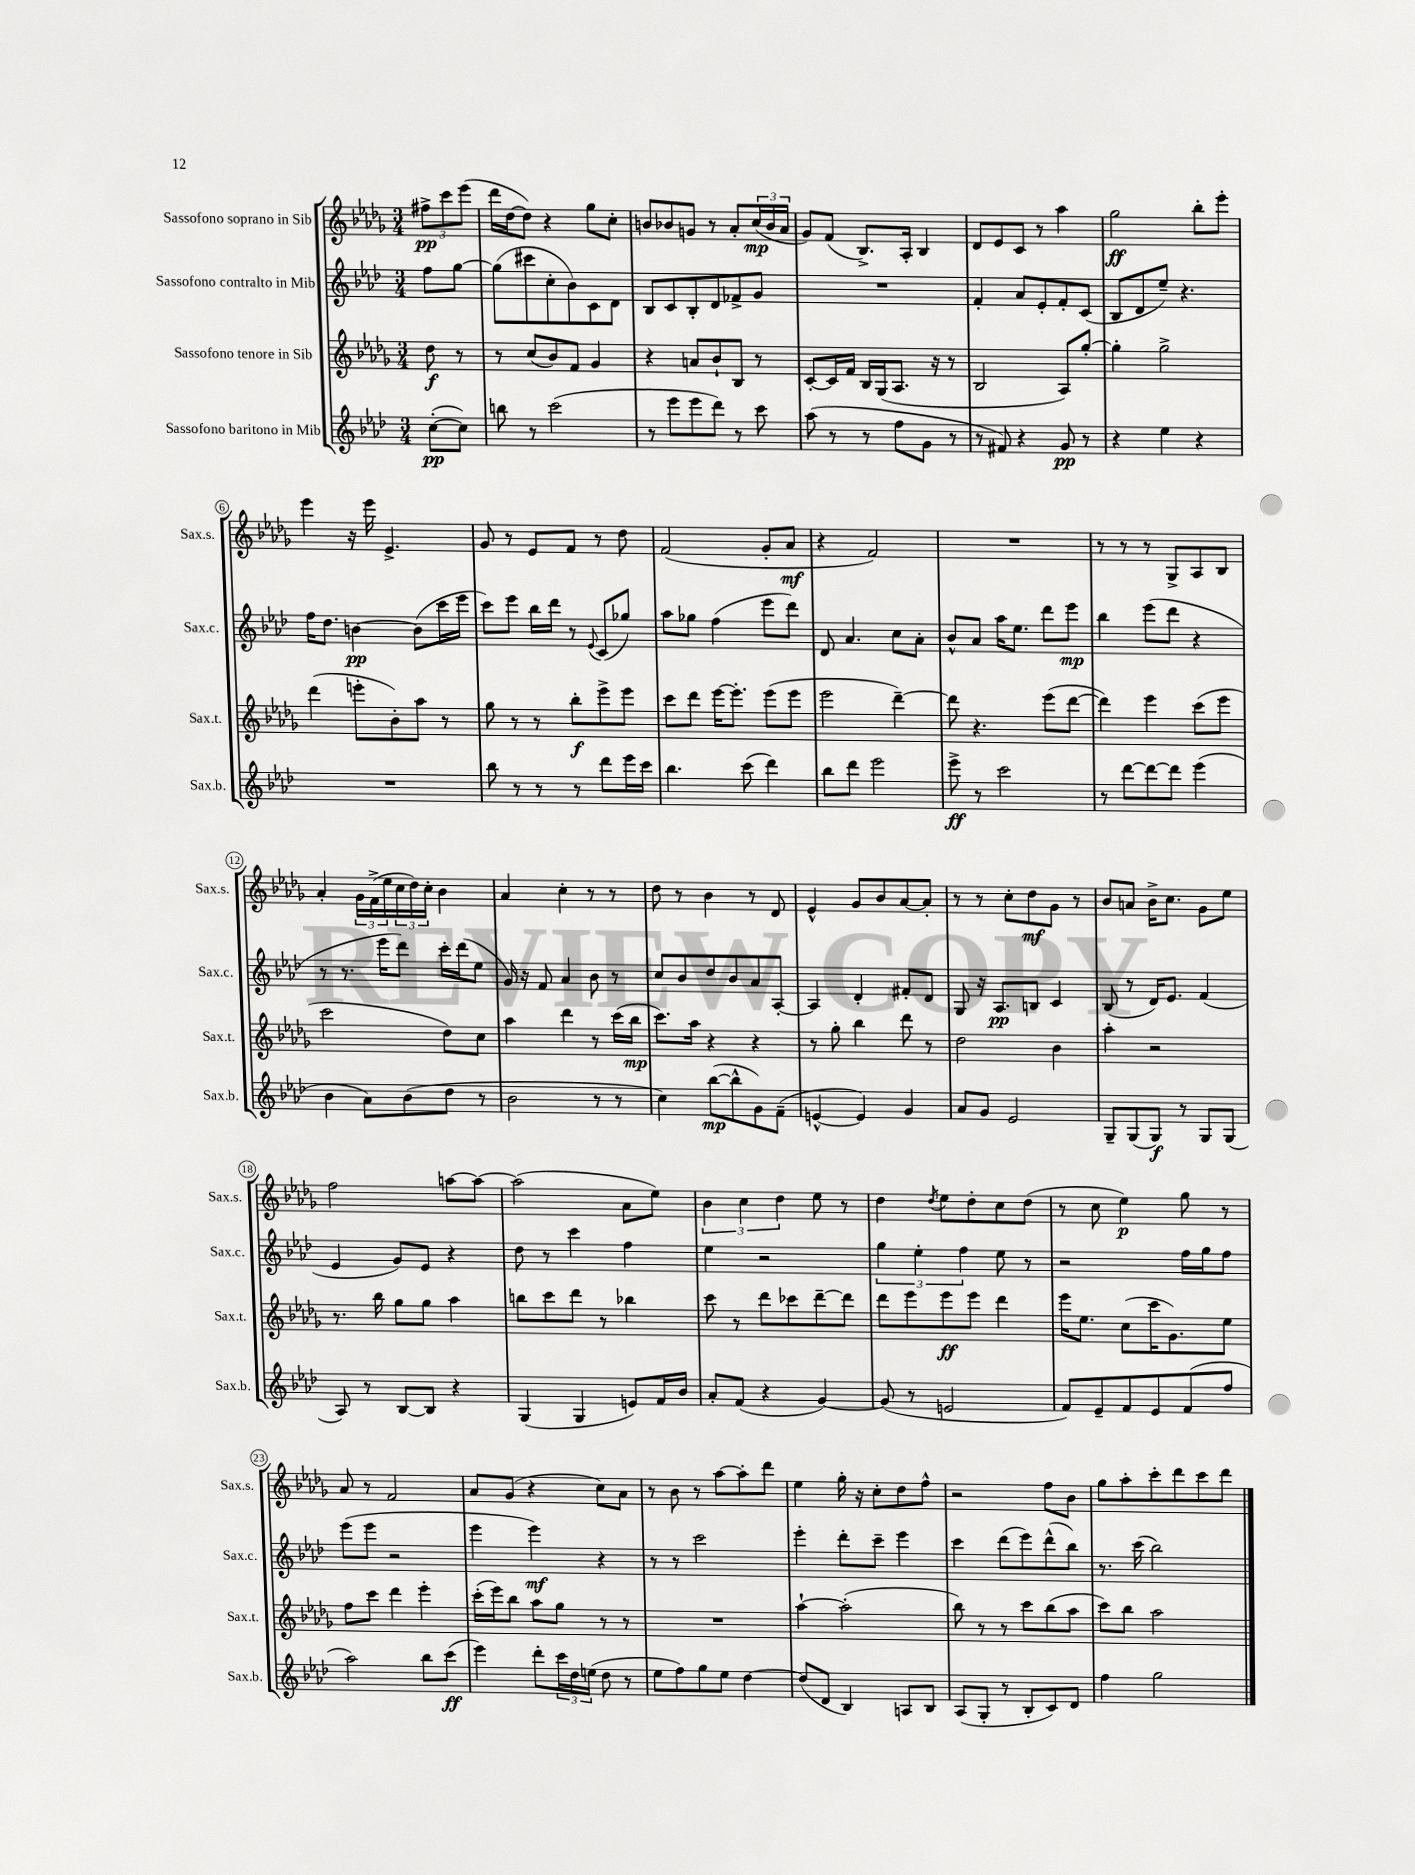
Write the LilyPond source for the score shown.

<<
\new StaffGroup <<
\new Staff = "s0" \with { instrumentName = "Sassofono soprano in Sib" shortInstrumentName = "Sax.s." } {
    \clef treble \key des \major \numericTimeSignature \time 3/4 \partial 4
    \tuplet 3/2 { fis''8->\pp c'''8 ees'''8( } |
    des'''16 des''16~ des''8) r4 ges''8 c''8-. |
    b'8 bes'8 g'8 r8 aes'8-. \tuplet 3/2 { c''16\mp( bes'16 aes'16 } |
    ges'8) f'8( bes8.->) aes16-. bes4 |
    des'8 ees'8 c'8 r8 aes''4 |
    ges''2\ff bes''8-. ees'''8-. |
    ees'''4 r16 ees'''16 ees'4.-> |
    ges'8 r8 ees'8 f'8 r8 des''8 |
    f'2( ges'8-. aes'8\mf |
    r4 f'2) |
    R2. |
    r8 r8 r8 ges8-> aes8 bes8 |
    aes'4-. \tuplet 3/2 { ges'16 f'16->( ees''16 } \tuplet 3/2 { c''16 des''16) c''16-. } bes'4 |
    aes'4 c''4-. r8 r8 |
    des''8 r8 bes'4 r8 des'8 |
    ees'4-^ ges'8 bes'8 aes'8~ aes'8-. |
    r8 r8 c''8-. des''8\mf ges'8 r8 |
    bes'8 a'8 bes'16-> c''8. ges'8 ees''8 |
    f''2 a''8~ a''8~ |
    a''2( aes'8 ees''8) |
    \tuplet 3/2 { bes'4 c''4 des''4 } ees''8 r8 |
    des''4 \acciaccatura { des''8 } ees''8 des''8-. c''8 des''8( |
    r8 c''8 ees''4\p) ges''8 r8 |
    aes'8 r8 f'2 |
    aes'8 ges'8( r4 c''8) aes'8 |
    r8 bes'8 r8 aes''8~ aes''8-. des'''8 |
    ees''4 ges''16-. r16 c''8-. des''8 f''8-^ |
    r2 f''8 bes'8 |
    ges''8 aes''8-. c'''8-. des'''8 c'''8 des'''8 \bar "|." |
}
\new Staff = "s1" \with { instrumentName = "Sassofono contralto in Mib" shortInstrumentName = "Sax.c." } {
    \clef treble \key aes \major \numericTimeSignature \time 3/4 \partial 4
    f''8 g''8~ |
    g''8( cis'''8 c''8-. bes'8) c'8 des'8 |
    bes8 c'8 bes8-. des'8 fes'8-> g'8 |
    R2. |
    f'4-. aes'8 ees'8-. f'8-. c'8( |
    bes8 des'8 ees''8--) r4. |
    f''16 des''8. b'4~\pp b'8( c'''16 ees'''16 |
    c'''8) ees'''8 bes''16 des'''16 r8 \appoggiatura { ees'8 } c'8( ges''8) |
    aes''8 ges''8 f''4( ees'''8 des'''8) |
    des'8 aes'4. c''8 aes'8-. |
    bes'8-^ aes'8 aes''16 ees''8. des'''8 ees'''8\mp |
    bes''4 ees'''8( des'''8 r4 |
    r8 r8. ees'''16 des'''8) c'''16-. des'''16( ees''8 |
    g'16) r16 f'8 aes'4 bes'8 r8 |
    c''8 bes'8 des''8 bes'8 aes'8 aes8~-. |
    aes4 des'4-. fis'8-. des'8 |
    g8 r16 aes8.\pp b8 c'4 |
    bes8( r8 des'16) ees'8. f'4( |
    ees'4 g'8) ees'8 r4 |
    des''8 r8 c'''4 f''4 |
    ees''4 r2 |
    \tuplet 3/2 { g''4 ees''4-. f''4 } ees''8 r8 |
    r2 f''16 g''16 f''8 |
    ees'''8( ees'''8 r2 |
    ees'''4 ees'''4\mf) r4 |
    r8 r8 c'''2 |
    ees'''4-. des'''8-. c'''8-- ees'''4 |
    c'''4 des'''8( ees'''8) des'''8-^( bes''8) |
    r8. c'''16( bes''2) \bar "|." |
}
\new Staff = "s2" \with { instrumentName = "Sassofono tenore in Sib" shortInstrumentName = "Sax.t." } {
    \clef treble \key des \major \numericTimeSignature \time 3/4 \partial 4
    des''8\f r8 |
    r8 c''8( bes'8) f'8 ges'4 |
    r4 a'8 bes'8-! bes8 r8 |
    c'8~-. c'16 f'16 bes16 ges16( aes8. r16 r8 |
    bes2 aes8) ges''8~-. |
    ges''4-. ges''2-> |
    des'''4( e'''8-. bes'8-.) aes''8 r8 |
    ges''8 r8 r8 bes''8-.\f ees'''8-> ees'''8 |
    c'''8 des'''8 ees'''16~ ees'''8.-. ees'''8( ees'''8 |
    ees'''2 des'''4~--) |
    des'''8 r4. ees'''8( des'''8~ |
    des'''4) ees'''4 c'''8( ees'''8 |
    c'''2 des''8) c''8 |
    aes''4 des'''4 r8 c'''16( bes''16\mp |
    c'''8.) aes''16 r4 r4 |
    r8 ges''8-. bes''4 des'''8 r8 |
    des''2 bes'4 |
    aes''4-. r2 |
    r8. bes''16 ges''8 ges''8 aes''4 |
    b''8 c'''8 des'''8 r8 bes''4 |
    c'''8 r8 des'''8 ces'''8 des'''8~-- des'''8 |
    des'''8 ees'''8 ees'''8\ff ees'''8 des'''4 |
    ees'''16 ees''8. c''8( c'''16 ges'8.) ees''8 |
    f''8 c'''8 des'''4 ees'''4-. |
    c'''16-.( ees'''16) bes''8 aes''8 ges''8 r8 r8 |
    R2. |
    aes''4~-! aes''2-.( |
    bes''8) r8 r8 c'''8 bes''8( aes''8 |
    c'''8) bes''8 aes''2 \bar "|." |
}
\new Staff = "s3" \with { instrumentName = "Sassofono baritono in Mib" shortInstrumentName = "Sax.b." } {
    \clef treble \key aes \major \numericTimeSignature \time 3/4 \partial 4
    c''8~-.\pp( c''8) |
    b''8 r8 c'''2( |
    r8 ees'''8 ees'''8 des'''8) r8 c'''8 |
    aes''8( r8 r8 f''8 g'8 r8 |
    r8 fis'8) r4 g'8\pp r8 |
    r4 ees''4 r4 |
    R2. |
    bes''8 r8 r8 r8 des'''8 ees'''16 c'''16 |
    bes''4. c'''8( des'''4) |
    bes''8 des'''8 ees'''2 |
    ees'''8->\ff r8 c'''2 |
    r8 des'''8~ des'''8~ des'''8 ees'''4( |
    bes'4 aes'8) bes'8( des''8 r8 |
    bes'2 r8 r8 |
    c''4) bes''8~\mp( bes''8-^ g'8) f'8--( |
    e'4~-^ e'4) g'4 |
    aes'8 g'8 ees'2 |
    g8-- g8( g8\f) r8 g8 g8( |
    aes8) r8 bes8~ bes8 r4 |
    g4( g4 e'8) f'16 bes'16 |
    aes'8-. f'8( r4 g'4~) |
    g'8( r8 e'2 |
    f'8) ees'8-- f'8 ees'8 f'8( f''8 |
    aes''2) bes''8 c'''8\ff( |
    ees'''4) des'''8-. \tuplet 3/2 { c'''16 des''16 e''16( } des''8 r8 |
    ees''8 f''8) g''8 ees''8 des''4~ |
    des''8( des'8 bes4) a8 bes8 |
    aes8( g8-. r8 bes8-. c'8) des'8 |
    f''4 g''2 \bar "|." |
}
>>
>>
\layout { \context { \Score \override BarNumber.stencil = #(make-stencil-circler 0.1 0.3 ly:text-interface::print) } }
